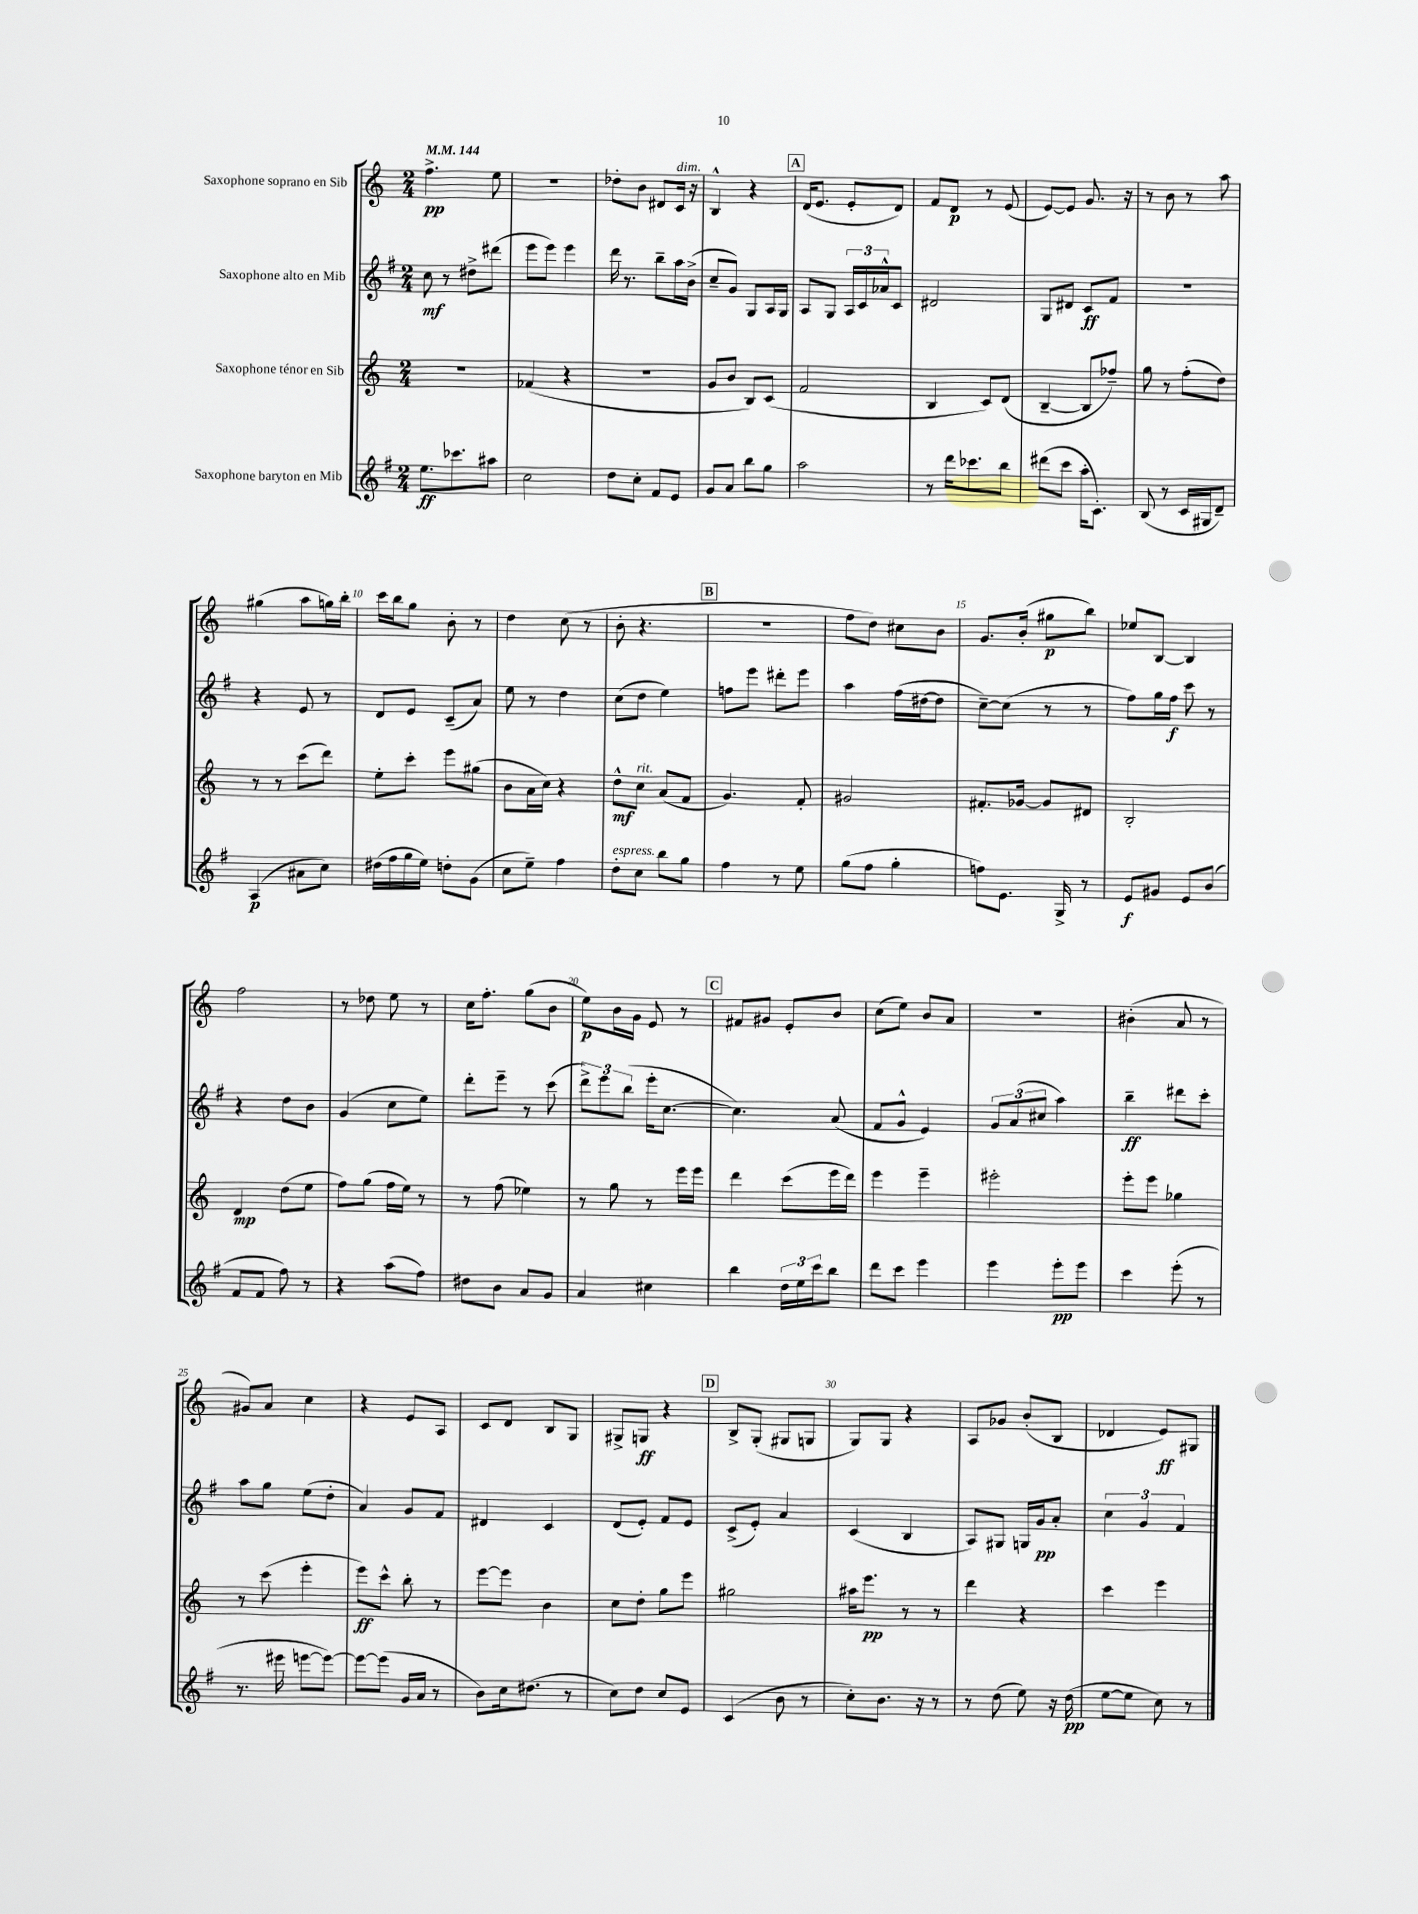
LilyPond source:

<<
\new StaffGroup <<
\new Staff = "s0" \with { instrumentName = "Saxophone soprano en Sib" } {
    \clef treble \key c \major \numericTimeSignature \time 2/4 \tempo 4 = 144
    f''4.->\pp e''8 |
    r2 |
    des''8-. b'8 dis'8 c'16^\markup { \italic "dim." } r16 |
    b4-^ r4 |
    \mark \markup { \box "A" } d'16( e'8. e'8-. d'8) |
    f'8 d'8\p r8 e'8( |
    e'8~) e'8 g'8. r16 |
    r8 b'8 r8 a''8 |
    gis''4( a''8 g''16) b''16-. |
    c'''16 b''16 g''8 b'8-. r8 |
    d''4 c''8( r8 |
    b'8-. r4. |
    \mark \markup { \box "B" } r2 |
    f''8 d''8) cis''8 b'8 |
    g'8. b'16-.( gis''8\p b''8) |
    ees''8 b8~ b4 |
    f''2 |
    r8 des''8 e''8 r8 |
    c''16 f''8.-. g''8( b'8 |
    e''8\p) b'16 g'16 e'8 r8 |
    \mark \markup { \box "C" } fis'8 gis'8 e'8-. b'8 |
    c''8( e''8) b'8 a'8 |
    r2 |
    bis'4-.( a'8 r8 |
    gis'8) a'8 c''4 |
    r4 e'8 a8 |
    c'8 d'8 b8 g8 |
    gis8-> g8\ff r4 |
    \mark \markup { \box "D" } b8-> g8-.( gis8 g8 |
    g8) g8 r4 |
    a8 ges'8 b'8-.( b8 |
    des'4 e'8\ff) gis8 \bar "|." |
}
\new Staff = "s1" \with { instrumentName = "Saxophone alto en Mib" } {
    \clef treble \key g \major \numericTimeSignature \time 2/4
    c''8\mf r8 dis''8-> dis'''8( |
    e'''8 e'''8) e'''4 |
    d'''16 r8. b''8-- a''16 b'16->( |
    c''8-- g'8) g8 a16 g16 |
    \mark \markup { \box "A" } a8 g8 \tuplet 3/2 { a16 c'16 aes'16-^ } c'8 |
    dis'2 |
    g8 dis'8 c'8\ff fis'8 |
    R2 |
    r4 e'8 r8 |
    d'8 e'8 c'8--( a'8) |
    e''8 r8 d''4 |
    c''8( d''8 e''4) |
    \mark \markup { \box "B" } f''8 e'''8 dis'''8-. e'''8 |
    a''4 fis''16( dis''16~ dis''8 |
    c''8~--) c''8( r8 r8 |
    fis''8) g''16 fis''16\f c'''8 r8 |
    r4 d''8 b'8 |
    g'4( c''8 e''8) |
    d'''8-. e'''8-- r8 c'''8( |
    \tuplet 3/2 { d'''8->) e'''8 b''8( } e'''16-. c''8.~ |
    \mark \markup { \box "C" } c''4.) a'8( |
    fis'8 g'8-^ e'4) |
    \tuplet 3/2 { g'8 a'8( cis''8 } a''4) |
    b''4--\ff dis'''8 c'''8-. |
    a''8 g''8 e''8( d''8-. |
    a'4) g'8 fis'8 |
    dis'4 c'4 |
    d'8( e'8-.) fis'8 e'8 |
    \mark \markup { \box "D" } c'8->( e'8-.) a'4 |
    c'4( b4 |
    a8) gis8 g16 g'16\pp a'8-. |
    \tuplet 3/2 { c''4 g'4 fis'4 } \bar "|." |
}
\new Staff = "s2" \with { instrumentName = "Saxophone ténor en Sib" } {
    \clef treble \key c \major \numericTimeSignature \time 2/4
    r2 |
    fes'4( r4 |
    R2 |
    g'8 b'8 b8) c'8( |
    \mark \markup { \box "A" } f'2 |
    b4 c'8) d'8( |
    b4~-- b8 fes''8--) |
    g''8 r8 f''8-.( d''8) |
    r8 r8 c'''8( d'''8) |
    e''8-. c'''8-. e'''8 gis''8( |
    b'8 a'16 c''16) r4 |
    d''8-^\mf c''8^\markup { \italic "rit." } a'8( f'8 |
    \mark \markup { \box "B" } g'4.) f'8-. |
    gis'2 |
    fis'8.-. ges'16~ ges'8 dis'8 |
    b2-. |
    d'4\mp d''8( e''8 |
    f''8) g''8( f''16 e''16) r8 |
    r8 f''8( ees''4) |
    r8 g''8 r8 e'''16 e'''16 |
    \mark \markup { \box "C" } d'''4 c'''8( e'''16 d'''16) |
    e'''4 e'''4-- |
    eis'''2-. |
    e'''8-. e'''8 ges''4 |
    r8 c'''8( e'''4-. |
    e'''8\ff) c'''8-^ b''8-. r8 |
    e'''8~ e'''8 b'4 |
    c''8 d''8-. g''8 e'''8 |
    \mark \markup { \box "D" } gis''2 |
    ais''16 e'''8.\pp r8 r8 |
    d'''4 r4 |
    c'''4 e'''4 \bar "|." |
}
\new Staff = "s3" \with { instrumentName = "Saxophone baryton en Mib" } {
    \clef treble \key g \major \numericTimeSignature \time 2/4
    e''8.\ff ces'''8. ais''8 |
    c''2 |
    d''8 c''8-. fis'8 e'8 |
    g'8 a'8 b''8 g''8 |
    \mark \markup { \box "A" } a''2 |
    r8 d'''16 ces'''8. b''8 |
    dis'''8( c'''8 a''16-. c'8.-.) |
    b8( r8 c'16 gis16 d'8--) |
    a4\p( ais'8 c''8) |
    dis''16( fis''16 g''16 e''16) d''8-. g'8( |
    c''8 e''8--) fis''4 |
    d''8-.^\markup { \italic "espress." } c''8 b''8 g''8 |
    \mark \markup { \box "B" } fis''4 r8 e''8 |
    g''8( fis''8 g''4-. |
    f''8) e'8. g16-> r8 |
    e'8\f gis'8 e'8 b'8( |
    fis'8 fis'8 fis''8) r8 |
    r4 a''8( fis''8) |
    dis''8 b'8 a'8 g'8 |
    a'4 cis''4 |
    \mark \markup { \box "C" } b''4 \tuplet 3/2 { d''16 e''16 c'''16 } b''8 |
    d'''8 c'''8 e'''4 |
    e'''4 e'''8-.\pp e'''8 |
    c'''4 e'''8-.( r8 |
    r8. eis'''16 e'''8~ e'''8~) |
    e'''8~ e'''8( g'16 a'16 r8 |
    b'8) c''16 dis''8.( r8 |
    c''8) d''8 c''8 e'8 |
    \mark \markup { \box "D" } c'4( b'8 r8 |
    c''8-.) b'8. r16 r8 |
    r8 d''8( e''8) r16 d''16\pp( |
    e''8~ e''8 c''8) r8 \bar "|." |
}
>>
>>
\layout { \context { \Score \override BarNumber.break-visibility = ##(#f #t #t) barNumberVisibility = #(every-nth-bar-number-visible 5) } }
